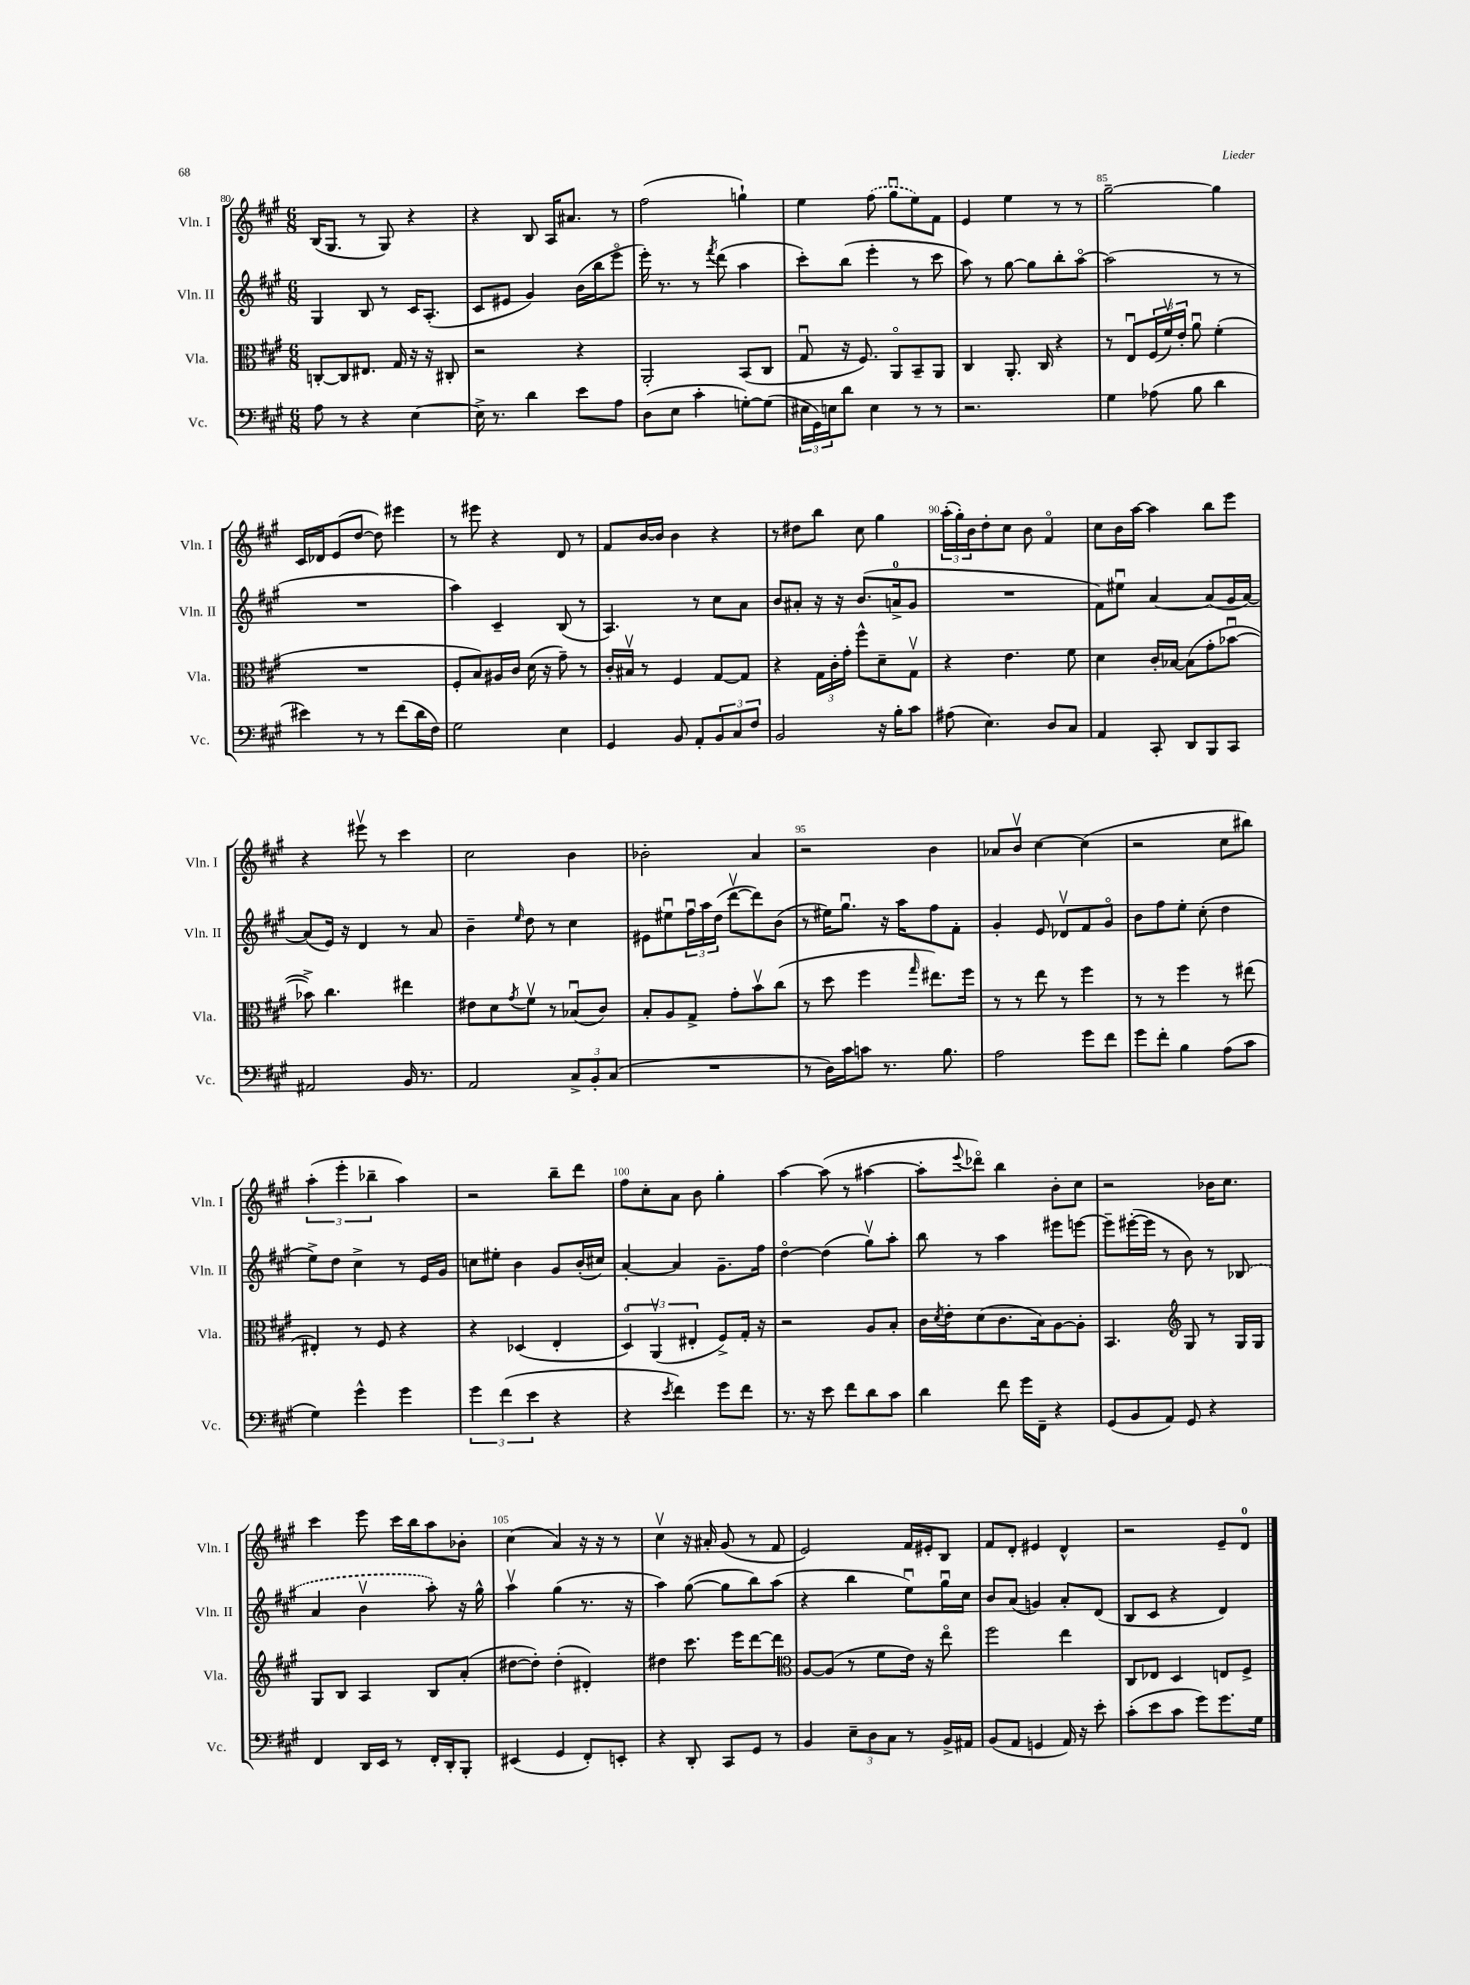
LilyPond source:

<<
\new StaffGroup <<
\new Staff = "s0" \with { instrumentName = "Vln. I" shortInstrumentName = "Vln. I" } {
    \clef treble \key a \major \numericTimeSignature \time 6/8
    b16( gis8. r8 gis8) r4 |
    r4 b8 a16 ais'8. r8 |
    fis''2( g''4-!) |
    e''4 \once \slurDashed fis''8( gis''8\downbow e''8) fis'8 |
    e'4 e''4 r8 r8 |
    gis''2~-- gis''4 |
    cis'16 des'16 e'8( d''8~ d''8) eis'''4 |
    r8 eis'''8 r4 d'8 r8 |
    fis'8 b'16~ b'16 b'4 r4 |
    r8 dis''8 b''8 cis''8 gis''4 |
    \tuplet 3/2 { a''16-.( gis''16-.) b'16 } d''8-. cis''8 b'8 fis'4\flageolet |
    cis''8 b'16 a''16~ a''4 b''8 e'''8 |
    r4 eis'''8\upbow r8 cis'''4 |
    cis''2 b'4 |
    bes'2-. a'4 |
    r2 b'4 |
    aes'8 b'8\upbow cis''4~ cis''4( |
    r2 cis''8 bis''8) |
    \tuplet 3/2 { a''4-.( e'''4-. bes''4-- } a''4) |
    r2 b''8-- d'''8 |
    fis''8 cis''8-. a'8 b'8 gis''4-. |
    a''4~ a''8( r8 ais''4~ |
    ais''8-. \appoggiatura { e'''8 } des'''8\flageolet) b''4 b'8-. cis''8 |
    r2 bes'16 cis''8. |
    cis'''4 e'''8 cis'''16 b''16 a''8 bes'8-. |
    cis''4( a'4) r16 r16 r8 |
    cis''4\upbow r16 ais'16-. gis'8( r8 fis'8 |
    e'2) fis'16 eis'16-. b8 |
    fis'8 d'8-. eis'4 d'4-^ |
    r2 e'8-- d'8-0 \bar "|." |
}
\new Staff = "s1" \with { instrumentName = "Vln. II" shortInstrumentName = "Vln. II" } {
    \clef treble \key a \major \numericTimeSignature \time 6/8
    gis4 b8 r8 cis'16 a8.-.( |
    cis'8 eis'8 gis'4) b'16( b''16 e'''8\flageolet |
    e'''16-.) r8. r8 \acciaccatura { fis'''8 } d'''8( a''4 |
    cis'''8-.) b''8( e'''4-. r8 cis'''8 |
    a''8) r8 gis''8~ gis''8 b''8-. a''8~\flageolet |
    a''2( r8 r8 |
    R2. |
    a''4) cis'4-- b8( r8 |
    a4.) r8 cis''8 a'8 |
    b'8 ais'8-. r16 r16 b'8.( a'16-0-> gis'8 |
    R2. |
    fis'8) eis''8\downbow a'4~ a'8( gis'16 a'16~) |
    a'8( e'16) r16 d'4 r8 a'8 |
    b'4-- \grace { e''16 } d''8 r8 cis''4 |
    eis'8 eis''8\downbow \tuplet 3/2 { fis''16\downbow a''16 d''16( } d'''8~\upbow d'''8) b'8( |
    r8 eis''16) gis''8.\downbow r16 a''16 fis''8 fis'8-. |
    gis'4-. e'8 des'8\upbow fis'8 gis'8\flageolet |
    b'8 fis''8 e''8-. cis''8-.( d''4 |
    e''8->) d''8 cis''4-> r8 e'16 gis'16 |
    c''8 eis''8-. b'4 gis'8 b'16-.( cis''16) |
    a'4~-. a'4 gis'8.-- fis''16 |
    d''4~\flageolet d''4( gis''8\upbow) a''8-. |
    b''8 r8 a''4 eis'''8 e'''8~ |
    e'''8-- eis'''16~-.( eis'''16 r8 b'8) r8 \once \slurDashed bes8( |
    a'4 b'4\upbow a''8-.) r16 gis''16-^ |
    a''4\upbow gis''4( r8. r16 |
    a''4) gis''8~( gis''8 b''8) a''8( |
    r4 b''4 e''8\downbow) gis''16\downbow cis''16 |
    b'8 a'8( g'4) a'8-. d'8( |
    b8 cis'8 r4 d'4) \bar "|." |
}
\new Staff = "s2" \with { instrumentName = "Vla." shortInstrumentName = "Vla." } {
    \clef alto \key a \major \numericTimeSignature \time 6/8
    c8~-. c8 eis8. gis16 r16 r16 cis8-. |
    r2 r4 |
    a,2-. b,8( cis8 |
    gis8\downbow r16 fis8.) a,8\flageolet b,8-- a,8 |
    cis4 a,8.-. cis16 r4 |
    r8 e8\downbow \tuplet 3/2 { fis16( fis'16\upbow) e'16-. } a'8\downbow fis'4-.( |
    R2. |
    fis8-. b8) ais16 cis'16 d'16( r16 gis'8--) r8 |
    cis'16-. bis16\upbow r8 fis4 gis8~ gis8 |
    r4 \tuplet 3/2 { gis16 cis'16-. gis'16-. } fis''8-^ d'8-- gis8\upbow |
    r4 e'4. fis'8 |
    d'4 cis'16-. bes16~ bes8( gis'8-. bes'8~\downbow |
    bes'8->) cis''4. eis''4 |
    eis'8 d'8 \acciaccatura { gis'8 } fis'8\upbow r8 bes8\downbow( cis'8) |
    b8-. a8 gis8-> gis'8-. b'8\upbow cis''8( |
    r8 d''8 fis''4 \grace { gis''16 } eis''8.) fis''16 |
    r8 r8 e''8 r8 fis''4 |
    r8 r8 fis''4 r8 eis''8( |
    eis4-.) r8 fis8 r4 |
    r4 des4( e4-. |
    \tuplet 3/2 { d4\flageolet) a,4\upbow( eis4-. } fis8->) gis16-. r16 |
    r2 a8 b8-. |
    cis'16 \acciaccatura { d'8 } e'16-. d'8( cis'8. b16) a8~ a8-. |
    b,4. \clef treble gis8 r8 gis16 gis16 |
    gis8 b8 a4 b8 a'8-.( |
    dis''8~ dis''8-.) dis''4-.( dis'4-.) |
    dis''4 cis'''8. e'''16 d'''8~ d'''8 |
    \clef alto a8~ a8( r8 fis'8 e'16) r16 e''8\flageolet |
    fis''2 e''4 |
    cis8 ees8 d4 e8 fis8-> \bar "|." |
}
\new Staff = "s3" \with { instrumentName = "Vc." shortInstrumentName = "Vc." } {
    \clef bass \key a \major \numericTimeSignature \time 6/8
    a8 r8 r4 e4~ |
    e16-> r8. d'4 e'8 a8 |
    d8( e8 cis'4-. g8~-.) g8( |
    \tuplet 3/2 { eis16 gis,16) e16 } d'8 e4 r8 r8 |
    r2. |
    gis4 aes8( b8 d'4 |
    eis'4) r8 r8 fis'8( d'16 fis16) |
    gis2 e4 |
    gis,4 b,8 a,8-. \tuplet 3/2 { b,8 cis8 fis8 } |
    b,2 r16 b16-. cis'8 |
    ais8( e4.) d8 cis8 |
    a,4 cis,8-. d,8 b,,8 cis,8 |
    ais,2 b,16 r8. |
    a,2 \tuplet 3/2 { cis8-> b,8-. cis8( } |
    R2. |
    r8 d16) cis'16 c'8 r8. b8. |
    a2 gis'8 fis'8 |
    gis'8 fis'8-. b4 a8( cis'8 |
    gis4) gis'4-^ gis'4 |
    \tuplet 3/2 { gis'4 fis'4( e'4 } r4 |
    r4 \acciaccatura { e'8 } fis'4) gis'8 fis'8 |
    r8. r16 e'8 fis'8 d'8 cis'8 |
    d'4 fis'8 gis'16 fis,16-- r4 |
    gis,8( b,8 a,8) gis,8 r4 |
    fis,4 d,16 e,16 r8 fis,16-. d,16-. b,,8-. |
    eis,4( gis,4 fis,8-.) e,8-. |
    r4 d,8-. cis,8 gis,8 r8 |
    b,4 \tuplet 3/2 { e8-- d8 cis8 } r8 b,16-> ais,16 |
    b,8( a,8 g,4 a,16) r16 e'8-. |
    cis'8-.( e'8 cis'8 gis'8) gis'8. gis16 \bar "|." |
}
>>
>>
\layout { \context { \Score currentBarNumber = #80 \override BarNumber.break-visibility = ##(#f #t #t) barNumberVisibility = #(every-nth-bar-number-visible 5) } }
